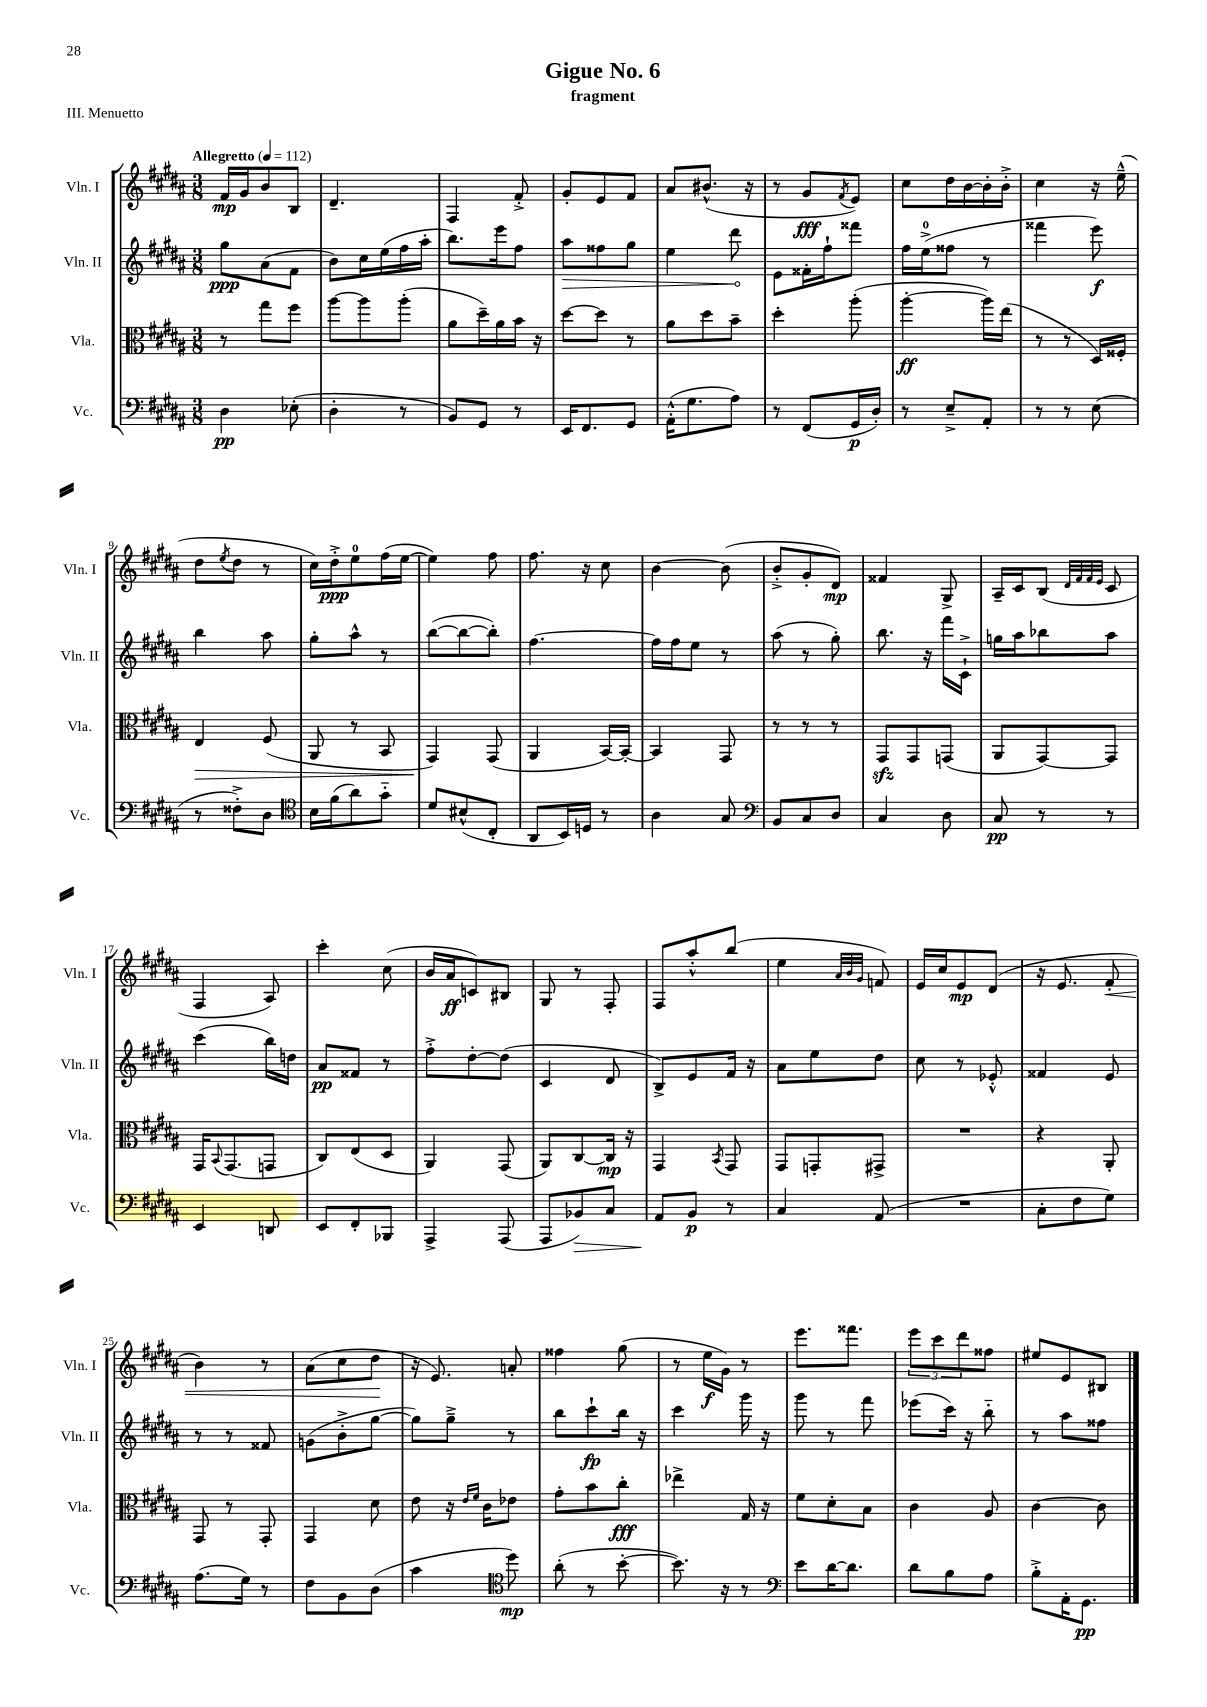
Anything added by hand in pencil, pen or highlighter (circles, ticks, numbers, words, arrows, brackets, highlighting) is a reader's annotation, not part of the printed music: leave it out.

**kern	**kern	**kern	**kern
*staff4	*staff3	*staff2	*staff1
*clefF4	*clefC3	*clefG2	*clefG2
*k[f#c#g#d#a#]	*k[f#c#g#d#a#]	*k[f#c#g#d#a#]	*k[f#c#g#d#a#]
*M3/8	*M3/8	*M3/8	*M3/8
*MM112	*MM112	*MM112	*MM112
4D#\	8r	8gg#\L	16f#/LL
.	.	.	16g#/J
.	8gg#\L	(8a#\	8b/
(8E-'\	8ff#\J	8f#\J	8B/J
=	=	=	=
4D#'\	[8aa#\L	8b\L)	4.d#~/
.	8aa#\]	16cc#\L	.
.	.	(16ee\	.
8r	(8aa#'\J	16ff#\	.
.	.	16aa#'\JJ	.
=	=	=	=
8BB/L)	8a#\L	8.bb\L)	4F#/
8GG#/J	16dd#~\L)	.	.
.	16a#\	16eee\k	.
8r	16b\JJ	8ff#\J	8f#'^/
.	16r	.	.
=	=	=	=
16EE/LK	[8dd#\L	8aa#\L	8g#'/L
8.FF#/	.	.	.
.	8dd#\]J	8ff##\	8e/
8GG#/J	8r	8gg#\J	8f#/J
=	=	=	=
(16AA#'^^\LK	8a#\L	4ee\	8a#/L
8.G#\	.	.	.
.	8dd#\	.	(8.b#^^/J
8A#\J)	8b~\J	8ddd#\	.
.	.	.	16r
=	=	=	=
8r	4dd#'\	8e\L	8r
(8FF#/L	.	16f##'\L	8g#/L
.	.	16ff#`\J	.
.	.	.	8qf#/
16GG#/L	(8aa#'\	8fff##\J	8e/J)
16D#'/JJ)	.	.	.
=	=	=	=
8r	[4aa#'\	16ff#\LL	8cc#\L
.	.	(16ee^\J	.
8E~^/L	.	8ff##\J	16dd#\L
.	.	.	[16b\
8AA#'/J	16aa#\]LL)	8r	16b'\]
.	(16ee\JJ	.	16b'^\JJ
=	=	=	=
8r	8r	4fff##\	4cc#\
8r	8r	.	.
(8E\	16D#/LL)	8eee\)	16r
.	16F##'/JJ	.	(16ee~^^\
=	=	=	=
8r	4E/	4bb\	8dd#\L
.	.	.	8qee/
8F##'^\L)	.	.	8dd#\J
8D#\J	(8F#/	8aa#\	8r
=	=	=	=
*clefC4	*	*	*
16B\LL	8AA#/	8gg#'\L	16cc#\LL)
(16f#\J	.	.	16dd#'^\J
8a#\)	8r	8aa#^^\J	8ee\
8g#'~\J	8BB/	8r	(16ff#\L
.	.	.	[16ee\JJ
=	=	=	=
8d#/L	4GG#/)	([8bb\L	4ee\])
(8B#^^/	.	8bb\_	.
8C#'/J	(8GG#/	8bb'\]J)	8ff#\
=	=	=	=
8AA#/L	4AA#/	[4.ff#\	8.ff#\
16BB/L)	.	.	.
16D/JJ	.	.	16r
8r	[16BB/LL)	.	8cc#\
.	16BB'/_JJ	.	.
=	=	=	=
4A#\	4BB/]	16ff#\]LL	[4b\
.	.	16ff#\J	.
.	.	8ee\J	.
8G#/	8GG#/	8r	(8b\]
=	=	=	=
*clefF4	*	*	*
8BB/L	8r	(8aa#\	8b'^/L
8C#/	8r	8r	8g#'/
8D#/J	8r	8gg#'\)	8d#/J)
=	=	=	=
4C#/	8GG#/L	8.bb\	4f##/
.	8GG#/	.	.
.	.	16r	.
8D#\	(8GG/J	16fff#\LL	8G#^/
.	.	16c#`^\JJ	.
=	=	=	=
8C#/	8AA#/L	16gg\LL	16A#~/LL
.	.	16aa#\J	16c#/J
8r	[8GG#/)	8bb-\	(8B/J
.	.	.	32qqd#/LLL
.	.	.	32qqf#/
.	.	.	32qqf#/
.	.	.	32qqe/JJJ
8r	8GG#/]J	8aa#\J	8c#/
=	=	=	=
4EE/	16GG#/LK	(4ccc#\	4F#/
.	8qqBB/	.	.
.	(8.GG#/	.	.
8DD/	8GG/J	16bb\LL)	8A#/)
.	.	16dd\JJ	.
=	=	=	=
8EE/L	8C#/L)	8a#/L	4ccc#'\
8FF#'/	(8E/	8f##/J	.
8BBB-/J	8D#/J	8r	(8cc#\
=	=	=	=
4AAA#^/	4AA#/)	8ff#'^\L	16b/LL
.	.	.	16a#/J
.	.	[8dd#'\	8c/)
(8AAA#/	(8GG#/	(8dd#\]J	8B#/J
=	=	=	=
8AAA#/L	8AA#/L)	4c#/	8G#/
8BB-/)	[8C#/	.	8r
8C#/J	16C#/]Jk	8d#/	8F#'/
.	16r	.	.
=	=	=	=
8AA#/L	4GG#/	8B^/L)	8F#/L
8BB/J	.	8e/	8aa#'^^/
.	8qBB/	.	.
8r	8GG#/	16f#/Jk	(8bb/J
.	.	16r	.
=	=	=	=
4C#/	8GG#/L	8a#\L	4ee\
.	8GG'/	8ee\	.
.	.	.	32qqa#/LLL
.	.	.	32qqb/
.	.	.	32qqg#/JJJ
(8AA#/	8GG#^/J	8dd#\J	8f/)
=	=	=	=
4.r	4.r	8cc#\	16e/LL
.	.	.	16cc#/J
.	.	8r	8e/
.	.	8e-'^^/	(8d#/J
=	=	=	=
8C#'\L	4r	4f##/	16r
.	.	.	8.e/
8F#\	.	.	.
8G#\J)	8AA#'/	8e/	8f#'/
=	=	=	=
(8.A#\L	8GG#/	8r	4b\)
.	8r	8r	.
16G#\Jk)	.	.	.
8r	8GG#'/	8f##/	8r
=	=	=	=
8F#\L	4GG#/	(8g\L	(8a#\L
8BB\	.	8b'^\	8cc#\
(8D#\J	8d#\	[8gg#\J	8dd#\J
=	=	=	=
4c#\	8e\	8gg#\]L)	16r
.	.	.	8.e/)
.	16r	8gg#~^\J	.
.	16qqe/LL	.	.
.	16qqf#/JJ	.	.
.	16c#\LK	.	.
*clefC4	*	*	*
8dd#\)	8e-\J	8r	8a'/
=	=	=	=
(8a#'\	8g#'\L	8bb\L	4ff##\
8r	8b\	8ccc#`\	.
[8b'\	8cc#'\J	16bb\Jk	(8gg#\
.	.	16r	.
=	=	=	=
8.b\])	4ee-^\	4ccc#\	8r
.	.	.	16ee\LL
16r	.	.	16g#\JJ)
8r	16G#/	16ggg#\	8r
.	16r	16r	.
=	=	=	=
*clefF4	*	*	*
8e\L	8f#\L	8ggg#\	8.eee\L
[16d#\K	8d#'\	8r	.
8.d#\]J	.	.	8.fff##\J
.	8B\J	8fff#\	.
=	=	=	=
8d#\L	4c#\	(8eee-\L	12eee\L
.	.	.	12ccc#\
8B\	.	16ccc#\Jk)	.
.	.	.	12ddd#\
.	.	16r	.
8A#\J	8A#/	8bb'~\	8ff##\J
=	=	=	=
8B'^\L	[4c#\	8r	8ee#/L
16AA#'\K	.	8aa#\L	8e/
8.GG#\J	.	.	.
.	8c#\]	8ff##\J	8B#/J
==	==	==	==
*-	*-	*-	*-
